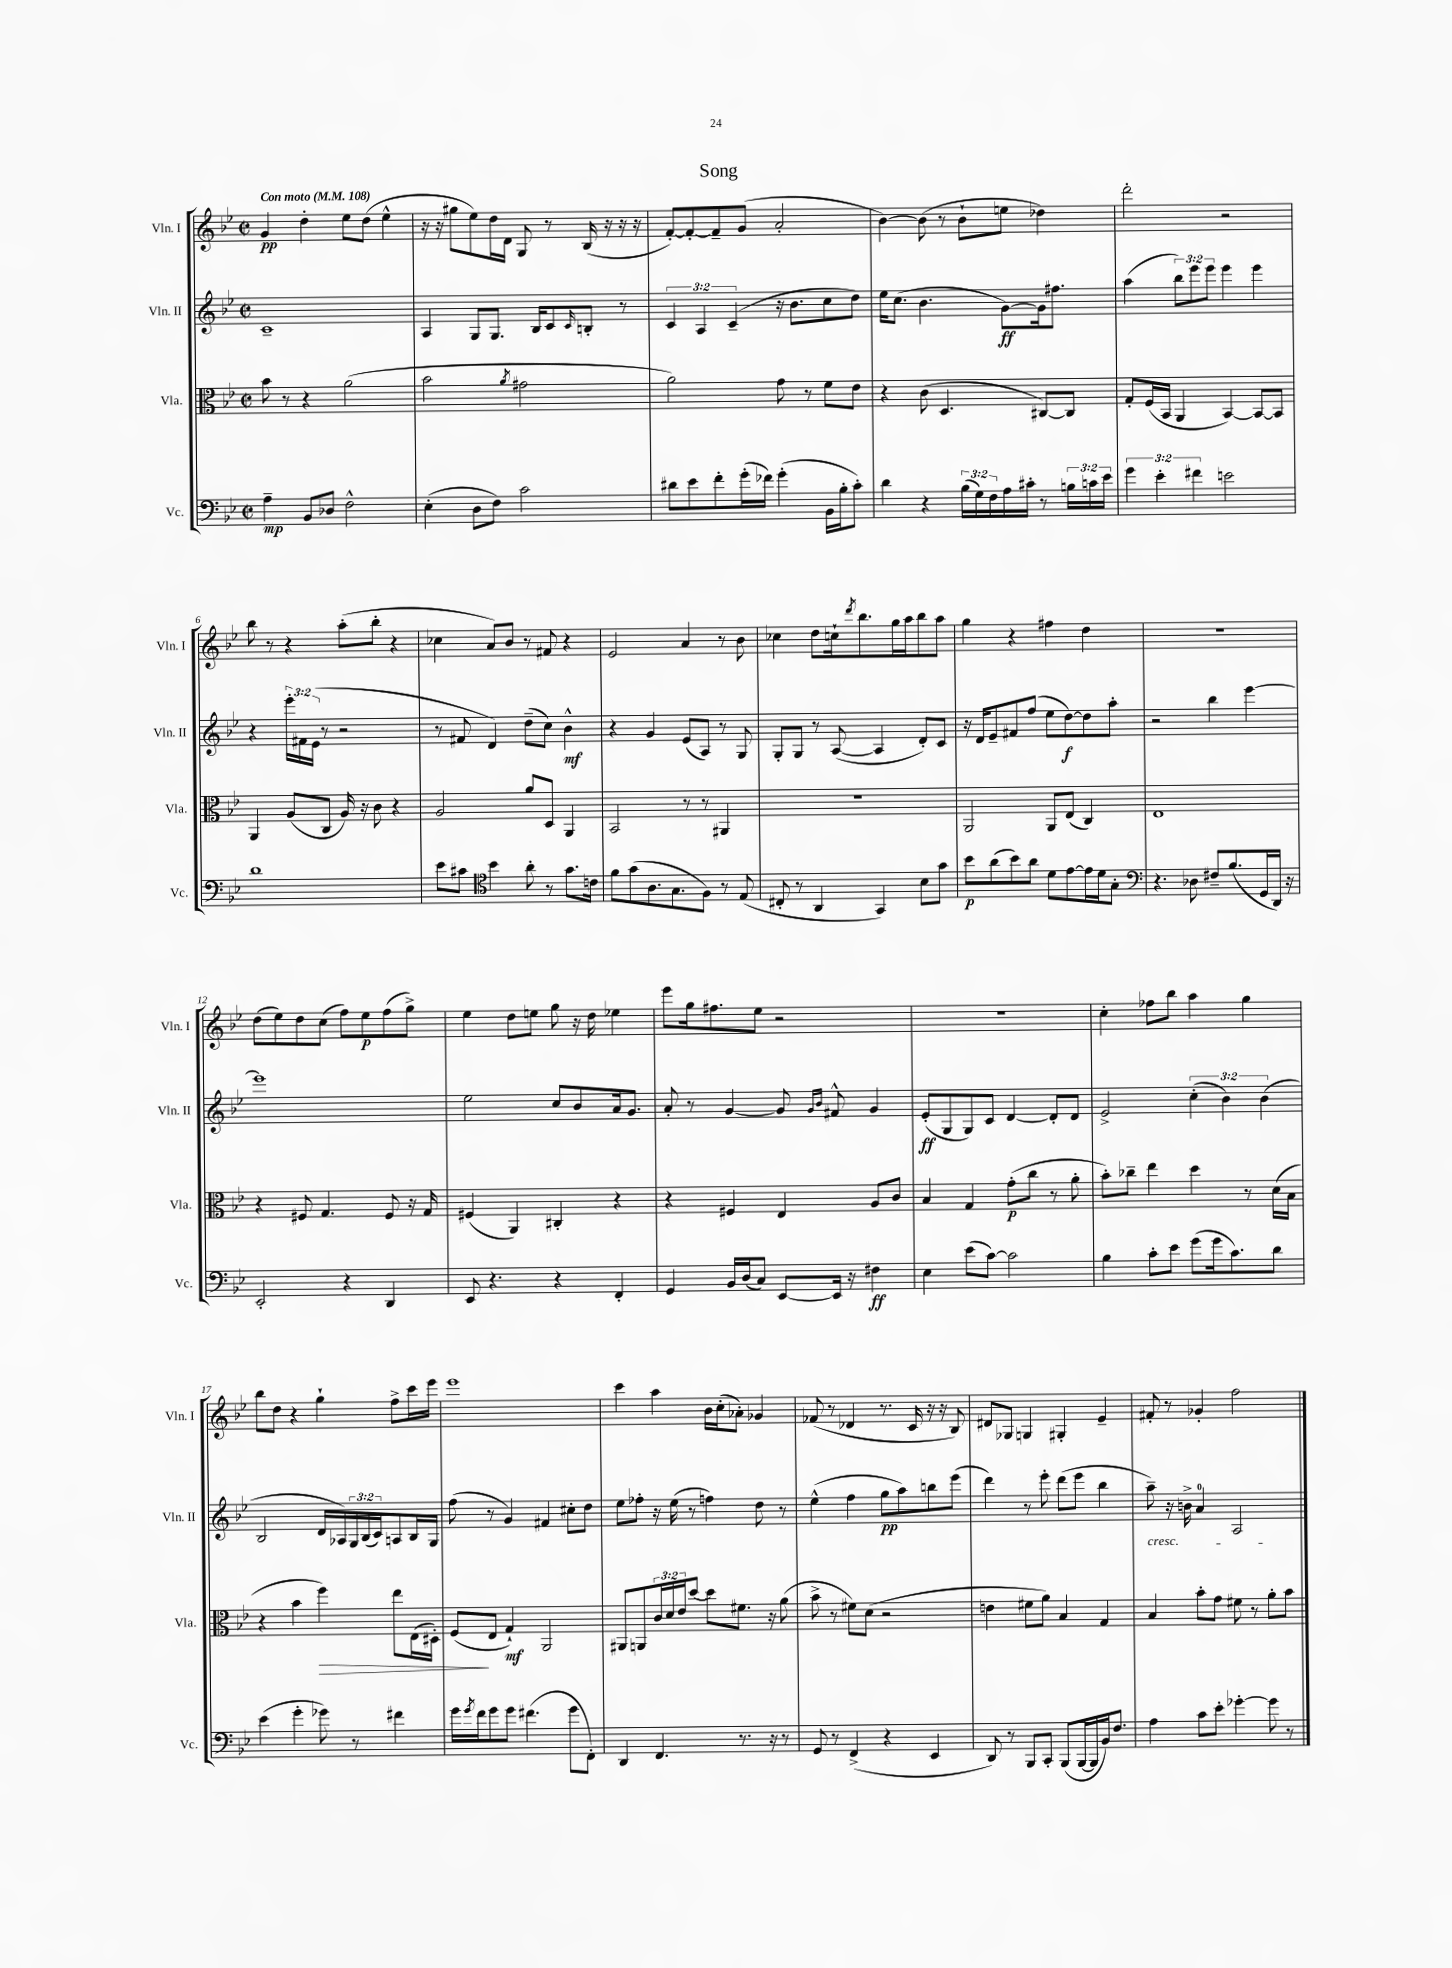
\header { title = "Song" }
<<
\new StaffGroup <<
\new Staff = "s0" \with { instrumentName = "Vln. I" shortInstrumentName = "Vln. I" } {
    \clef treble \key bes \major \defaultTimeSignature \time 2/2 \tempo "Con moto" 4 = 108
    g'4\pp d''4-. ees''8 d''8( ees''4-^ |
    r16 r16 gis''8 ees''8) d''16 d'16 g8 r8 bes16( r16 r16 r16 |
    f'8~-.) f'8~-. f'8-- g'8( a'2-. |
    bes'4~) bes'8( r8 bes'8-! e''8 des''4) |
    d'''2-. r2 |
    bes''8 r8 r4 a''8-.( bes''8-. r4 |
    ces''4 a'8) bes'8 r8 fis'8 r4 |
    ees'2 a'4 r8 bes'8 |
    ces''4 d''8 c''16-! \acciaccatura { d'''8 } bes''8. g''16 a''16 bes''8 a''8 |
    g''4 r4 fis''4 d''4 |
    R1 |
    d''8( ees''8) d''8 c''8( f''8) ees''8\p f''8( g''8->) |
    ees''4 d''8 e''8 g''8 r16 d''16 ees''4 |
    ees'''8 g''16 fis''8. ees''8 r2 |
    R1 |
    c''4-. fes''8 bes''8 a''4 g''4 |
    bes''8 d''8 r4 g''4-! f''8-> c'''16 ees'''16 |
    ees'''1 |
    c'''4 a''4 bes'16 c''16-.( aes'8-.) ges'4 |
    fes'8( r8 des'4 r8. c'16 r16 r16 bes8) |
    dis'8 ges8 g4 gis4-. ees'4-- |
    fis'8-. r8 ges'4-. f''2 \bar "|." |
}
\new Staff = "s1" \with { instrumentName = "Vln. II" shortInstrumentName = "Vln. II" } {
    \clef treble \key bes \major \defaultTimeSignature \time 2/2 \override Staff.TupletNumber.text = #tuplet-number::calc-fraction-text
    c'1-- |
    a4 g8 g8. bes16 c'8 \grace { c'16 } b8-. r8 |
    \tuplet 3/2 { c'4 a4 c'4--( } r16 bes'8. c''8 d''8) |
    ees''16 c''8.( bes'4. g'8~\ff) g'16 fis''8. |
    a''4( \tuplet 3/2 { bes''8) ees'''8 ees'''8 } ees'''4 ees'''4 |
    r4 \tuplet 3/2 { ees'''16-. fis'16 ees'16( } r8 r2 |
    r8 fis'8 d'4) d''8--( c''8) bes'4-^\mf |
    r4 g'4 ees'8( a8) r8 g8 |
    g8-. g8 r8 a8~( a4 d'8-.) c'8 |
    r16 d'16 ees'8-- fis'8 f''8( ees''8 d''8~\f) d''8 a''8-. |
    r2 bes''4 ees'''4~ |
    ees'''1 |
    ees''2 c''8 bes'8 a'16 g'8. |
    a'8-. r8 g'4~ g'8 \grace { g'16 bes'16 } fis'8-^ g'4 |
    ees'8-.\ff( g8 g8) c'8 d'4~ d'8-. d'8 |
    ees'2-> \tuplet 3/2 { c''4-.( bes'4) bes'4( } |
    bes2 d'16 aes16) \tuplet 3/2 { g16 bes16( c'16) } a8 bes16 g16 |
    f''8( r8 g'4) fis'4 cis''8-. d''8 |
    ees''8 fes''8-. r16 ees''16( r8 f''4) d''8 r8 |
    ees''4-^( f''4 g''8\pp a''8) b''8 ees'''8( |
    d'''4) r8 ees'''8-. d'''8( ees'''8 bes''4 |
    a''8--\cresc) r16 b'16-> a'4-0 a2\! \bar "|." |
}
\new Staff = "s2" \with { instrumentName = "Vla." shortInstrumentName = "Vla." } {
    \clef alto \key bes \major \defaultTimeSignature \time 2/2 \override Staff.TupletNumber.text = #tuplet-number::calc-fraction-text
    bes'8 r8 r4 a'2( |
    bes'2 \acciaccatura { a'8 } gis'2 |
    a'2) g'8 r8 f'8 ees'8 |
    r4 c'8( d4. cis8~) cis8 |
    g8-. f16( bes,16 a,4 bes,4~) bes,8~ bes,8 |
    a,4 a8( c8 a16) r16 c'8 r4 |
    a2 a'8 d8 a,4 |
    bes,2 r8 r8 ais,4 |
    R1 |
    a,2 a,8 ees8( c4) |
    ees1 |
    r4 fis8 g4. fis8 r16 g16 |
    fis4( a,4) cis4-. r4 |
    r4 fis4 ees4 a8 c'8 |
    bes4 g4 g'8-.\p( c''8 r8 a'8-. |
    bes'8-.) ces''8-- ees''4 d''4 r8 d'16( bes16 |
    r4 bes'4 f''4\>) ees''8 ees16( dis16-.) |
    f8\!( ees8 g4-!\mf) a,2 |
    ais,8 a,8 \tuplet 3/2 { c'16 d'16 ees'16 } d''8~ d''8 fis'8. r16 a'8( |
    bes'8-> r8 fis'8) d'8( r2 |
    e'4 fis'8 a'8) bes4 g4 |
    bes4 bes'8-. g'8 fis'8 r8 a'8-. bes'8 \bar "|." |
}
\new Staff = "s3" \with { instrumentName = "Vc." shortInstrumentName = "Vc." } {
    \clef bass \key bes \major \defaultTimeSignature \time 2/2 \override Staff.TupletNumber.text = #tuplet-number::calc-fraction-text
    a4--\mp bes,8 des8 f2-^ |
    ees4-.( d8 f8) c'2 |
    dis'8 ees'8 f'8-. g'16-.( fes'16) g'4-.( bes,16 bes16-. c'8-.) |
    d'4 r4 \tuplet 3/2 { bes16( g16) f16 } a16 cis'16-. r8 \tuplet 3/2 { b16 c'16 ees'16 } |
    \tuplet 3/2 { g'4 ees'4-. fis'4 } e'2 |
    d'1 |
    ees'8 cis'8 \clef tenor bes'4 a'8-. r8 g'8. c'16 |
    f'8 g'8( a8. g8. f8) r8 ees8( |
    cis8-. r8 a,4 g,4) bes8 g'8 |
    bes'8\p a'8( bes'8) a'8 d'8 ees'8~ ees'16 d'16 g8-. |
    \clef bass r4. des8 fis8-- bes8.( g,16 d,16) r16 |
    ees,2-. r4 d,4 |
    ees,8 r4. r4 f,4-. |
    g,4 bes,16 d16( c8) ees,8~ ees,16 r16 fis4\ff |
    ees4 ees'8( c'8~) c'2 |
    bes4 c'8-. ees'8 g'8( g'16 c'8.) d'8 |
    ees'4( g'4-. ges'8) r8 fis'4 |
    g'16 \acciaccatura { g'8 } f'16 g'8 g'8 fis'4.( g'8 f,8-.) |
    d,4 f,4. r8. r16 r8 |
    g,8 r8 f,4->( r4 ees,4 |
    d,8) r8 bes,,8 c,8-. bes,,8( bes,,16~ bes,,16 bes,16) f8. |
    a4 c'8 ees'8-. ges'4~-. ges'8 r8 \bar "|." |
}
>>
>>
